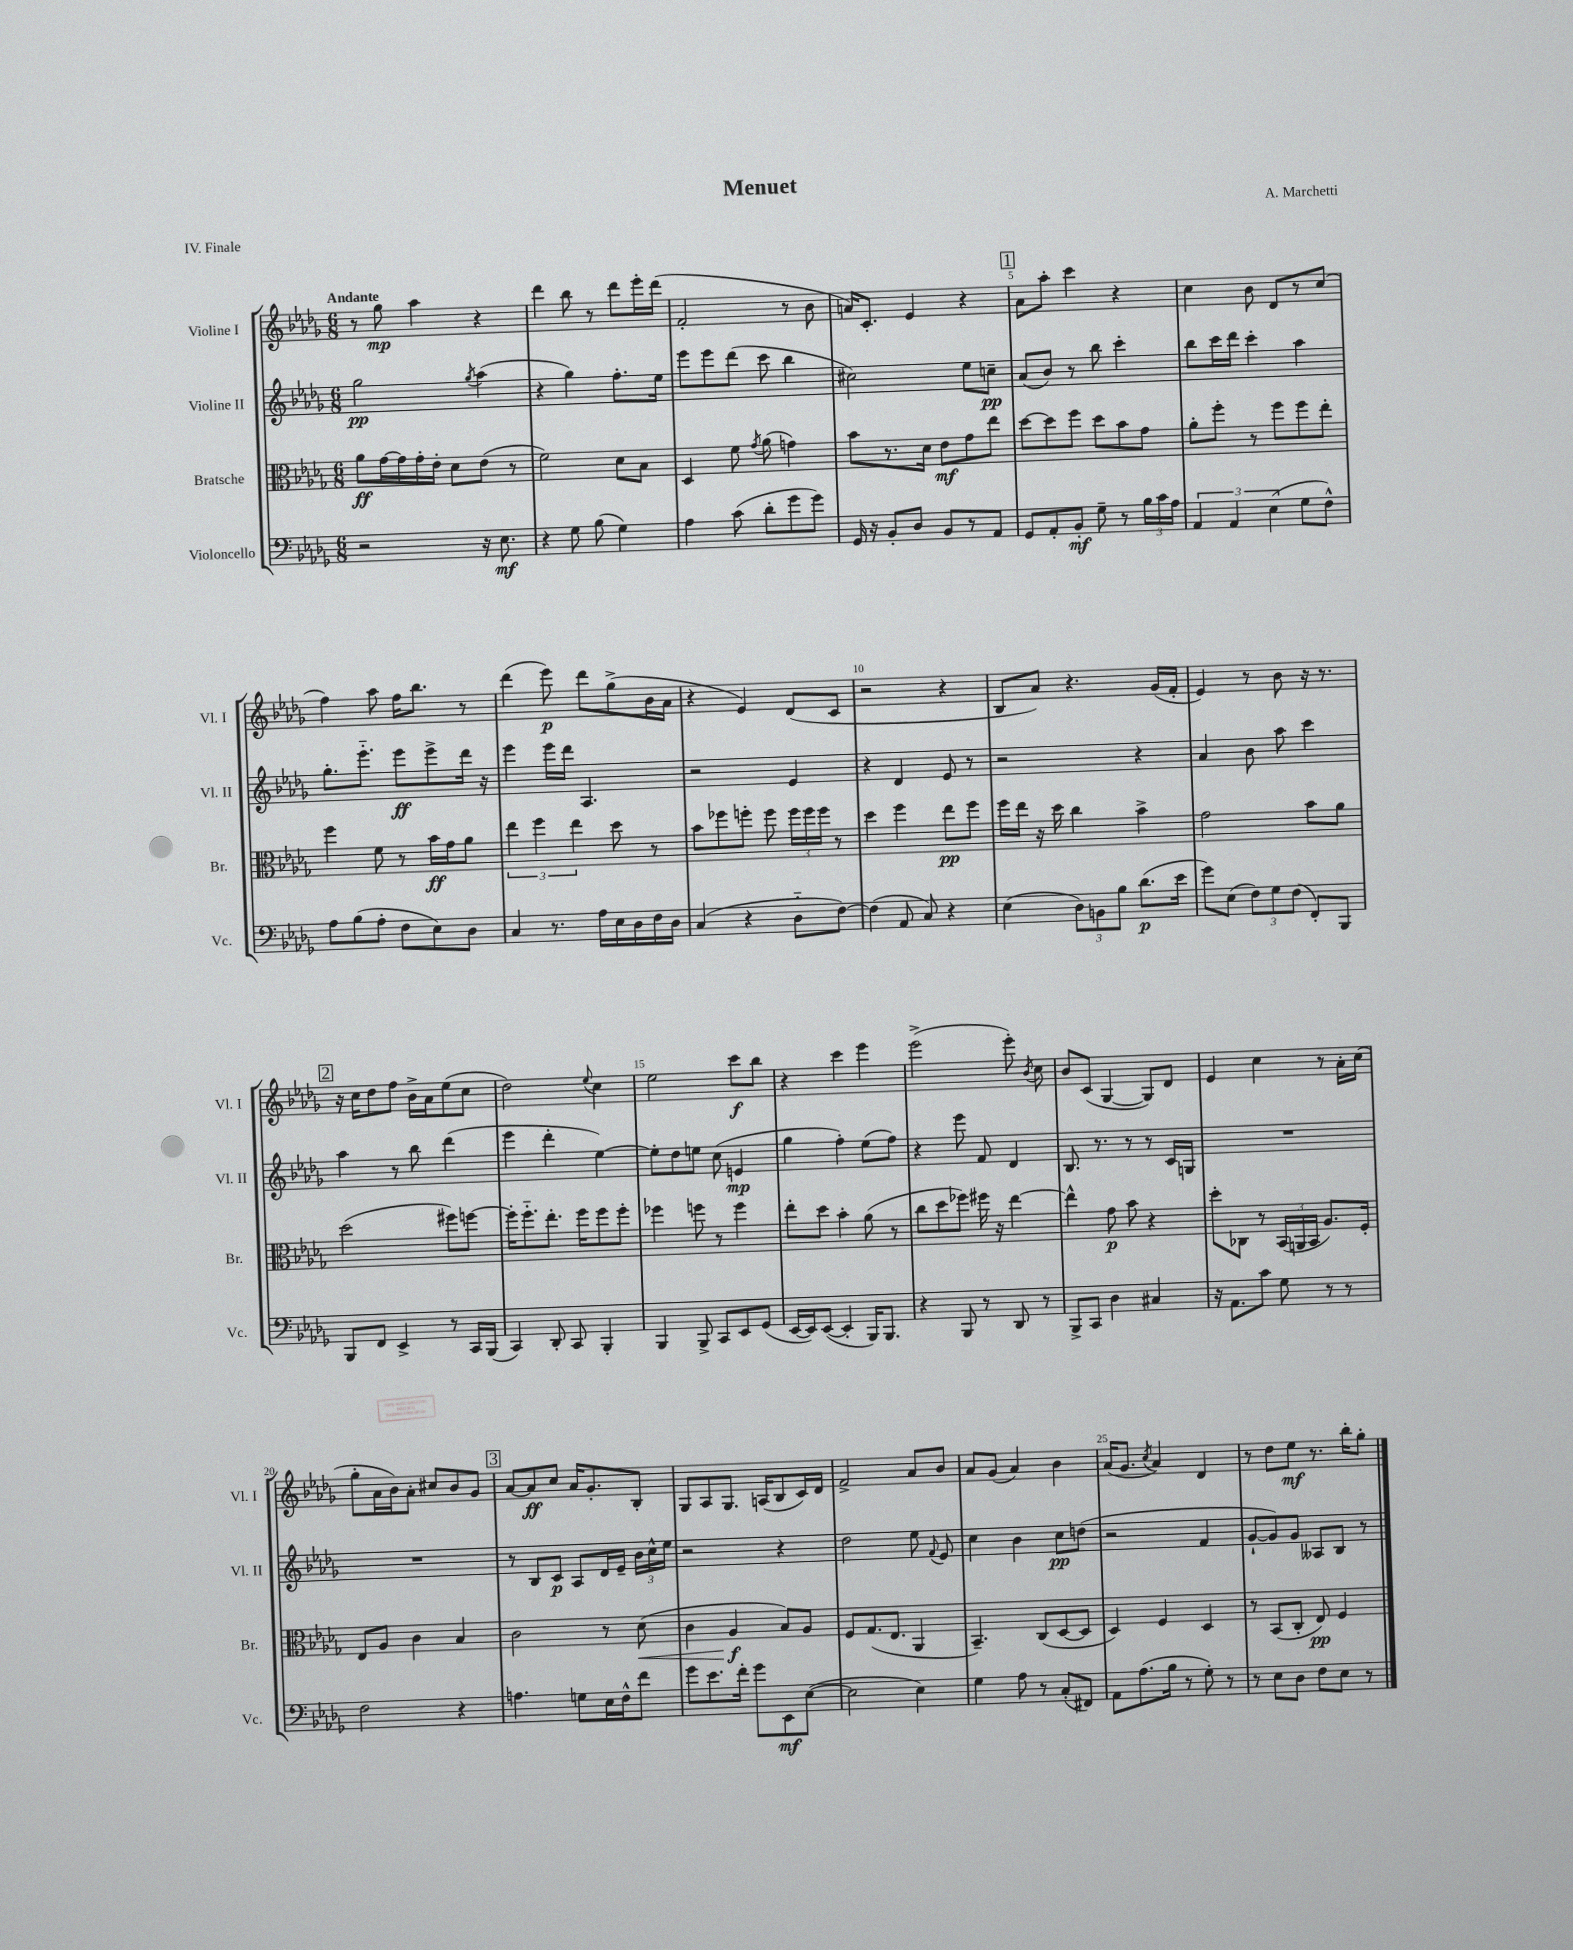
\header { title = "Menuet" composer = "A. Marchetti" piece = "IV. Finale" }
<<
\new StaffGroup <<
\new Staff = "s0" \with { instrumentName = "Violine I" shortInstrumentName = "Vl. I" } {
    \clef treble \key des \major \numericTimeSignature \time 6/8 \tempo "Andante"
    \autoBeamOff r8 ges''8\mp aes''4 r4 |
    des'''4 bes''8 r8 des'''8[ ees'''16-. des'''16]( |
    f'2-. r8 bes'8 |
    a'16[) c'8.]-. ees'4 r4 |
    \mark \markup { \box "1" } aes'8[ aes''8]-. c'''4 r4 |
    c''4 bes'8 des'8[ r8 c''8]( |
    f''4) aes''8 f''16[ bes''8.] r8 |
    des'''4( ees'''8\p) des'''8[ ges''8->( bes'16 aes'16] |
    r4 ees'4) des'8[( c'8] |
    r2 r4 |
    bes8[ aes'8]) r4. ges'16[( f'16]-. |
    ees'4) r8 bes'8 r16 r8. |
    \mark \markup { \box "2" } r16 c''16[ des''8 f''8] bes'16[-> aes'16 ees''8( c''8] |
    des''2) \appoggiatura { ees''8 } c''4 |
    ees''2 c'''8[\f bes''8] |
    r4 c'''4 ees'''4 |
    ees'''2->( ees'''8-.) \acciaccatura { bes'8 } c''8 |
    bes'8[ c'8]( ges4~ ges8[) des'8] |
    ees'4 c''4 r8 aes'16[-. c''16]( |
    ges''8[-. aes'16 bes'16) aes'8]-. cis''8[ bes'8 ges'8] |
    \mark \markup { \box "3" } aes'8[~ aes'8\ff c''8] aes'16[ ges'8.-. bes8]-. |
    ges8[ aes8 ges8.] a16[( bes8 c'16) des'16] |
    f'2-> aes'8[ bes'8] |
    aes'8[ ges'8]( aes'4) bes'4 |
    aes'16[( ges'8.] \acciaccatura { c''8 } aes'4) des'4 |
    r8 des''8[ ees''8]\mf r8. bes''16[-. ges''8]-. \bar "|." |
}
\new Staff = "s1" \with { instrumentName = "Violine II" shortInstrumentName = "Vl. II" } {
    \clef treble \key des \major \numericTimeSignature \time 6/8
    \autoBeamOff ges''2\pp \acciaccatura { ges''8 } aes''4( |
    r4 ges''4) f''8.[-. ees''16] |
    ees'''8[ ees'''8 des'''8]( c'''8 bes''4 |
    cis''2) ees''8[ c''8]--\pp |
    \mark \markup { \box "1" } aes'8[( bes'8]) r8 bes''8 c'''4-. |
    bes''8[ c'''16 des'''16] c'''4-. aes''4 |
    ges''8.[-. ees'''8.]-_ ees'''8[\ff ees'''8-> des'''16] r16 |
    ees'''4 ees'''16[ des'''16] aes4. |
    r2 ees'4 |
    r4 des'4 ees'8 r8 |
    r2 r4 |
    aes'4 bes'8 aes''8 c'''4 |
    \mark \markup { \box "2" } aes''4 r8 bes''8 des'''4( |
    ees'''4 des'''4-. ees''4~) |
    ees''8[-. des''8 e''8] c''8( e'4\mp |
    ges''4 f''4-.) ees''8[( f''8]) |
    r4 ees'''8 f'8 des'4 |
    bes8. r8. r8 r8 c'16[ g16] |
    R2. |
    R2. |
    \mark \markup { \box "3" } r8 bes8[ c'8]\p aes8[ des'16 ees'16]-- \tuplet 3/2 { bes'16[ c''16-^ ees''16] } |
    r2 r4 |
    des''2 ees''8 \appoggiatura { f'8 } ees'8 |
    c''4 bes'4 c''8[\pp d''8]( |
    r2 f'4 |
    ges'8[~-! ges'8) ges'8] aeses8[ bes8] r8 \bar "|." |
}
\new Staff = "s2" \with { instrumentName = "Bratsche" shortInstrumentName = "Br." } {
    \clef alto \key des \major \numericTimeSignature \time 6/8
    \autoBeamOff aes'8[\ff ges'16~ ges'16 ges'16-. ees'16]-. des'8[ ees'8]( r8 |
    f'2) des'8[ bes8] |
    des4 f'8 \acciaccatura { ges'8 } aes'8( g'4) |
    bes'8[ r8. des'16] ees'8[\mf ges'8 ees''8] |
    \mark \markup { \box "1" } des''8[~ des''8 f''8] des''8[ bes'8 ges'8] |
    aes'8[-. f''8]-. r8 f''8[ f''8 ees''8]-. |
    f''4 f'8 r8 bes'16[\ff ges'16 aes'8] |
    \tuplet 3/2 { ees''4 f''4 ees''4 } des''8 r8 |
    bes'8[ fes''8 f''8]-. f''8 \tuplet 3/2 { f''16[ f''16 f''16] } r8 |
    des''4 f''4 ees''8[\pp f''8] |
    f''16[ ees''16] r16 des''16 c''4 bes'4-> |
    ges'2 bes'8[ aes'8] |
    \mark \markup { \box "2" } des''2( fis''8[) f''8]~ |
    f''16[-. f''8.-_ ees''8.]-. f''16[ f''8 f''8]-. |
    fes''4 f''8 r8 f''4 |
    ees''8[-. des''8] bes'4-. aes'8( r8 |
    c''8[ des''8 fes''8]) fis''16 r16 ees''4~ |
    ees''4-^ ges'8\p bes'8 r4 |
    des''8[-. ces8] r8 \tuplet 3/2 { bes,16[( a,16 bes,16] } aes8.[) f16]-. |
    ees8[ aes8] c'4 bes4 |
    \mark \markup { \box "3" } c'2 r8 des'8\<( |
    c'4 aes4\f\! bes8[) aes8] |
    f8[ ges8.( ees8.] aes,4 |
    bes,4.--) c8[( des8~ des8] |
    des4) f4 des4 |
    r8 bes,8[( c8]-. ees8\pp) f4 \bar "|." |
}
\new Staff = "s3" \with { instrumentName = "Violoncello" shortInstrumentName = "Vc." } {
    \clef bass \key des \major \numericTimeSignature \time 6/8
    \autoBeamOff r2 r16 ees8.\mf |
    r4 ges8 bes8( ges4) |
    aes4 c'8( des'8[-. ges'8 ges'8]) |
    ges,16 r16 bes,8[-. des8] bes,8[ r8 aes,8] |
    \mark \markup { \box "1" } ges,8[ aes,8-. bes,8]-.\mf ges8-- r8 \tuplet 3/2 { bes16[ c'16 aes16] } |
    \tuplet 3/2 { aes,4 aes,4 ees4( } ges8[ f8]-^) |
    aes8[ bes8( aes8]-. f8[ ees8) des8] |
    c4 r8. aes16[ ees16 des16 f16 des16] |
    c4( r4 des8[-_ f8]~) |
    f4( aes,8 c8) r4 |
    ees4( \tuplet 3/2 { des8[) b,8 bes8] } des'8.[\p( ees'16] |
    ges'8[) ees8]( \tuplet 3/2 { f8[) ges8 f8]( } f,8[-.) bes,,8] |
    \mark \markup { \box "2" } bes,,8[ f,8] ees,4-> r8 c,16[ bes,,16]( |
    c,4) des,8-. c,8 bes,,4-. |
    bes,,4 bes,,8-> c,8[ ees,8 ges,8]( |
    ees,16[~ ees,16) ees,8]~( ees,4-. bes,,16[) bes,,8.] |
    r4 bes,,8 r8 des,8 r8 |
    bes,,8[-> c,8] des4 cis4 |
    r16 aes,8.[ c'8] ges8 r8 r8 |
    f2 r4 |
    \mark \markup { \box "3" } a4. g8[ ees16 f16-^ f'8] |
    ges'8[ ees'8. f'16]-. ges'8[ ees,8\mf ees8]~( |
    ees2 ees4) |
    ges4 aes8 r8 c8[-.( fis,8]) |
    aes,8[ aes8.( bes16] r8 ges8-.) r8 |
    r8 ees8[ des8] f8[ ees8] r8 \bar "|." |
}
>>
>>
\layout { \context { \Score \override BarNumber.break-visibility = ##(#f #t #t) barNumberVisibility = #(every-nth-bar-number-visible 5) } }
